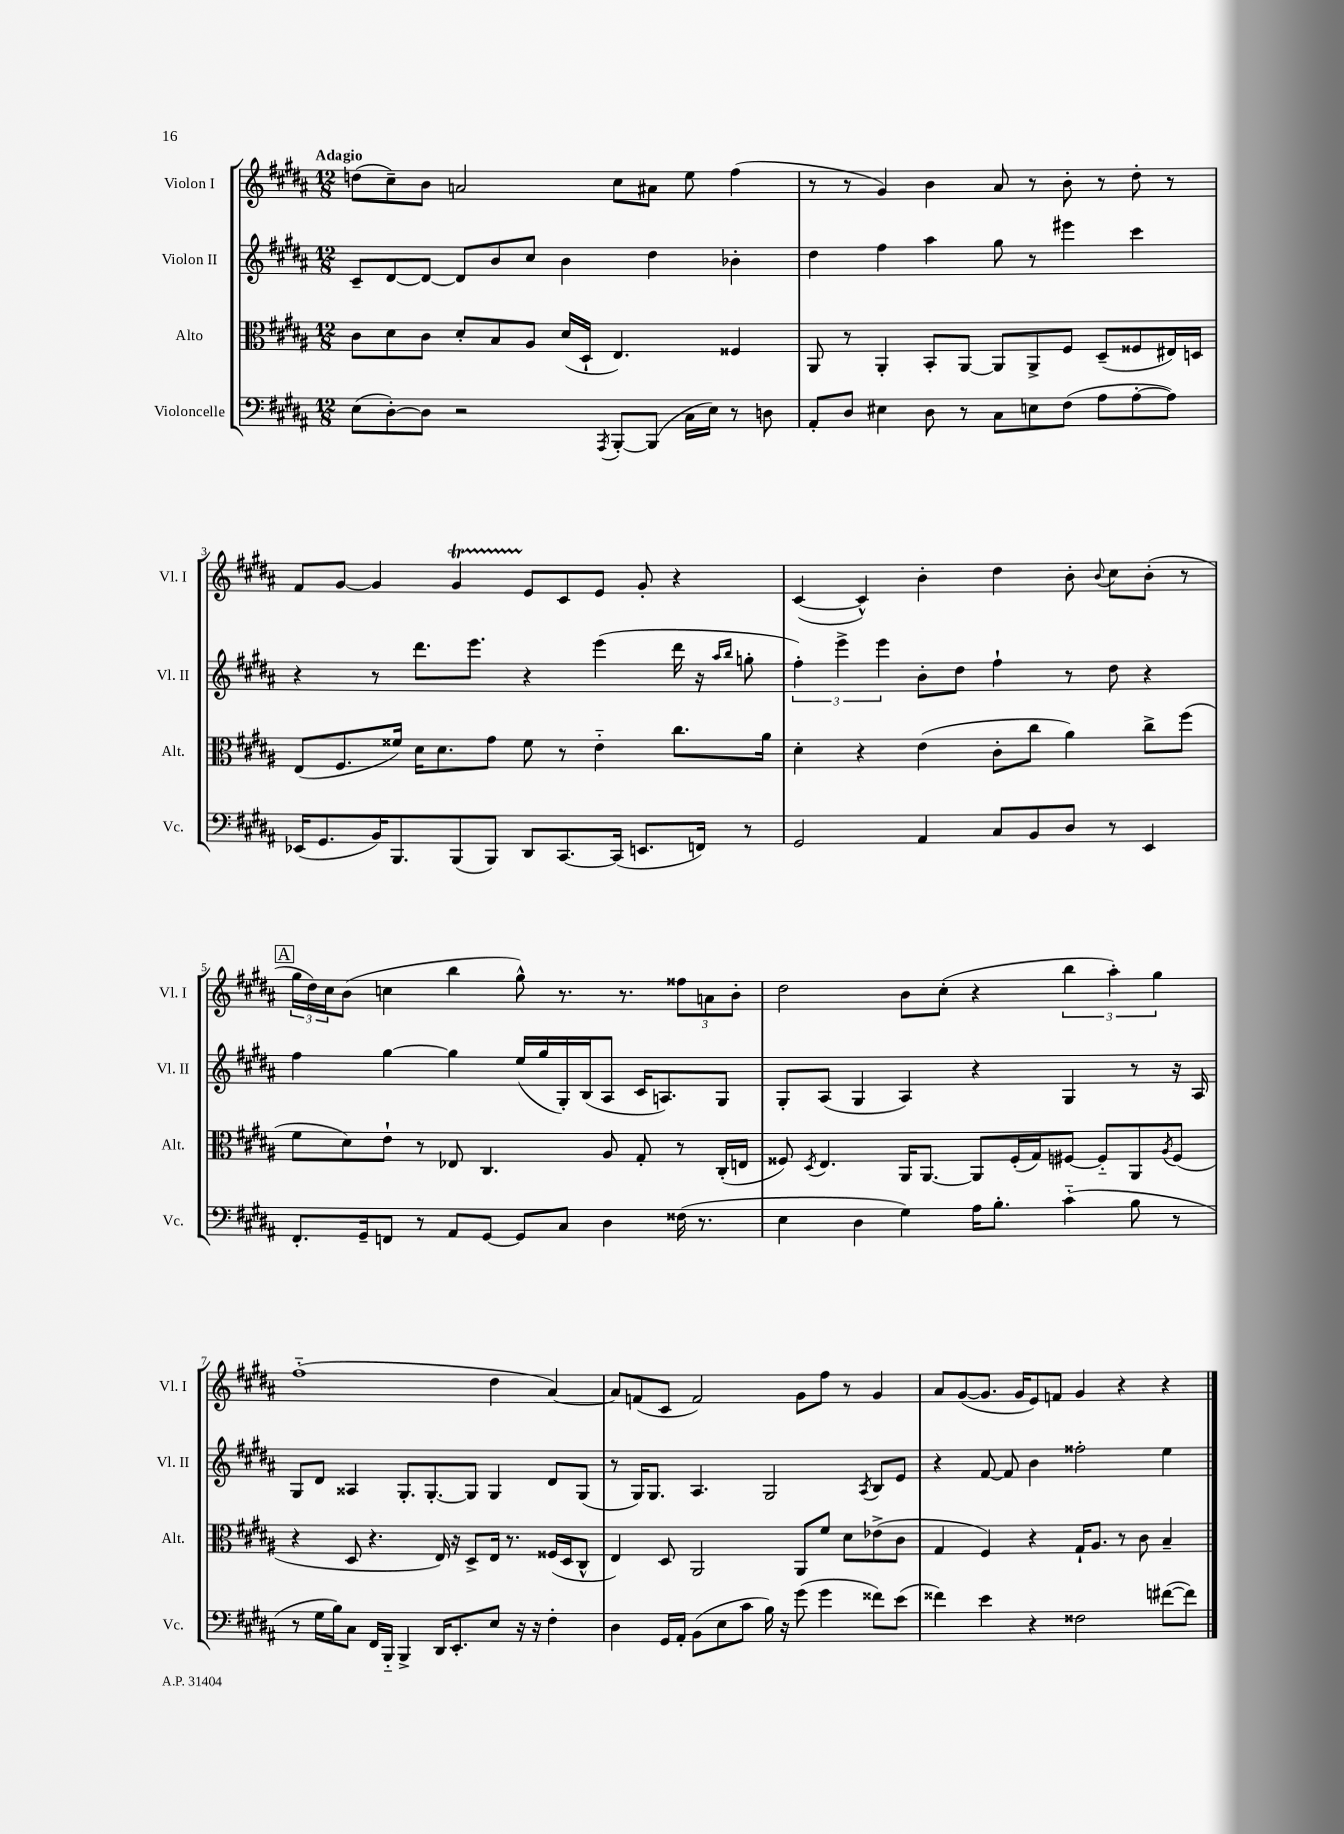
<<
\new StaffGroup <<
\new Staff = "s0" \with { instrumentName = "Violon I" shortInstrumentName = "Vl. I" } {
    \clef treble \key b \major \numericTimeSignature \time 12/8 \tempo "Adagio"
    d''8( cis''8--) b'8 a'2 cis''8 ais'8 e''8 fis''4( |
    r8 r8 gis'4) b'4 ais'8 r8 b'8-. r8 dis''8-. r8 |
    fis'8 gis'8~ gis'4 gis'4\startTrillSpan e'8\stopTrillSpan cis'8 e'8 gis'8-. r4 |
    cis'4~( cis'4-^) b'4-. dis''4 b'8-. \appoggiatura { b'8 } cis''8 b'8-.( r8 |
    \mark \markup { \box "A" } \tuplet 3/2 { gis''16 dis''16) cis''16 } b'8( c''4 b''4 gis''8-^) r8. r8. \tuplet 3/2 { fisis''8 a'8 b'8-. } |
    dis''2 b'8 cis''8-.( r4 \tuplet 3/2 { b''4 ais''4-.) gis''4 } |
    fis''1-_( dis''4 ais'4~) |
    ais'8 f'8( cis'8 f'2) gis'8 fis''8 r8 gis'4 |
    ais'8 gis'8~( gis'8. gis'16 e'8) f'8 gis'4 r4 r4 \bar "|." |
}
\new Staff = "s1" \with { instrumentName = "Violon II" shortInstrumentName = "Vl. II" } {
    \clef treble \key b \major \numericTimeSignature \time 12/8
    cis'8-- dis'8~ dis'8~ dis'8 b'8 cis''8 b'4 dis''4 bes'4-. |
    dis''4 fis''4 ais''4 gis''8 r8 eis'''4 cis'''4 |
    r4 r8 dis'''8. e'''8. r4 e'''4( dis'''16 r16 \grace { ais''16 b''16 } g''8-. |
    \tuplet 3/2 { fis''4-.) e'''4-> e'''4 } b'8-. dis''8 fis''4-! r8 dis''8 r4 |
    \mark \markup { \box "A" } fis''4 gis''4~ gis''4 e''16( gis''16 gis16-.) b16( ais8 cis'16 a8.) gis8 |
    gis8-. ais8( gis4 ais4) r4 gis4 r8 r16 ais16 |
    gis8 dis'8 aisis4 gis8.-. gis8.~-. gis8 gis4 dis'8 gis8( |
    r8 gis16) gis8. ais4. gis2 \acciaccatura { ais8 } b8 e'8 |
    r4 fis'8~ fis'8 b'4 fisis''2-. e''4 \bar "|." |
}
\new Staff = "s2" \with { instrumentName = "Alto" shortInstrumentName = "Alt." } {
    \clef alto \key b \major \numericTimeSignature \time 12/8
    cis'8 dis'8 cis'8 dis'8-. b8 ais8 dis'16( dis16-! e4.) fisis4 |
    ais,8 r8 ais,4-. b,8-. ais,8~ ais,8 ais,8-> fis8 dis8--( fisis8 eis16) d16 |
    e8( fis8. fisis'16) dis'16 dis'8. gis'8 fisis'8 r8 e'4-_ cis''8. ais'16 |
    dis'4-. r4 e'4( cis'8-. cis''8 ais'4) cis''8-> fis''8( |
    \mark \markup { \box "A" } fis'8 dis'8) e'8-! r8 ees8 cis4. ais8 gis8-. r8 cis16-.( e16 |
    fisis8) \acciaccatura { dis8 } e4. ais,16 ais,8.~ ais,8 fisis16-.( gis16) fis8~ fis8-_ ais,8 \acciaccatura { ais8 } fis8( |
    r4 dis8 r4. e16) r16 dis8-> e16 r8. fisis16( dis16 cis8-^ |
    e4) dis8 ais,2 ais,8 fis'8 dis'8 ees'8->( cis'8 |
    gis4 fis4) r4 gis16-! ais8. r8 cis'8 b4-- \bar "|." |
}
\new Staff = "s3" \with { instrumentName = "Violoncelle" shortInstrumentName = "Vc." } {
    \clef bass \key b \major \numericTimeSignature \time 12/8
    e8( dis8~-.) dis8 r2 \acciaccatura { ais,,8 } b,,8~-. b,,8( cis16 e16) r8 d8 |
    ais,8-. dis8 eis4 dis8 r8 cis8 e8 fis8( ais8 ais8~-. ais8) |
    ees,16( gis,8. b,16) b,,8. b,,8( b,,8) dis,8 cis,8.~ cis,16( e,8. f,16) r8 |
    gis,2 ais,4 cis8 b,8 dis8 r8 e,4 |
    \mark \markup { \box "A" } fis,8.-. gis,16-- f,8 r8 ais,8 gis,8~ gis,8 cis8 dis4 fisis16( r8. |
    e4 dis4 gis4) ais16 b8.-. cis'4-_( b8 r8 |
    r8 gis16 b16) cis8 fis,16 b,,16-_ b,,4-> dis,16 e,8.-. e8 r16 r16 fis4-. |
    dis4 gis,16 ais,16-. b,8( e8 cis'8 b16) r16 gis'8( gis'4 fisis'8) e'8( |
    fisis'4) e'4 r4 fisis2 fis'8~( fis'8) \bar "|." |
}
>>
>>
